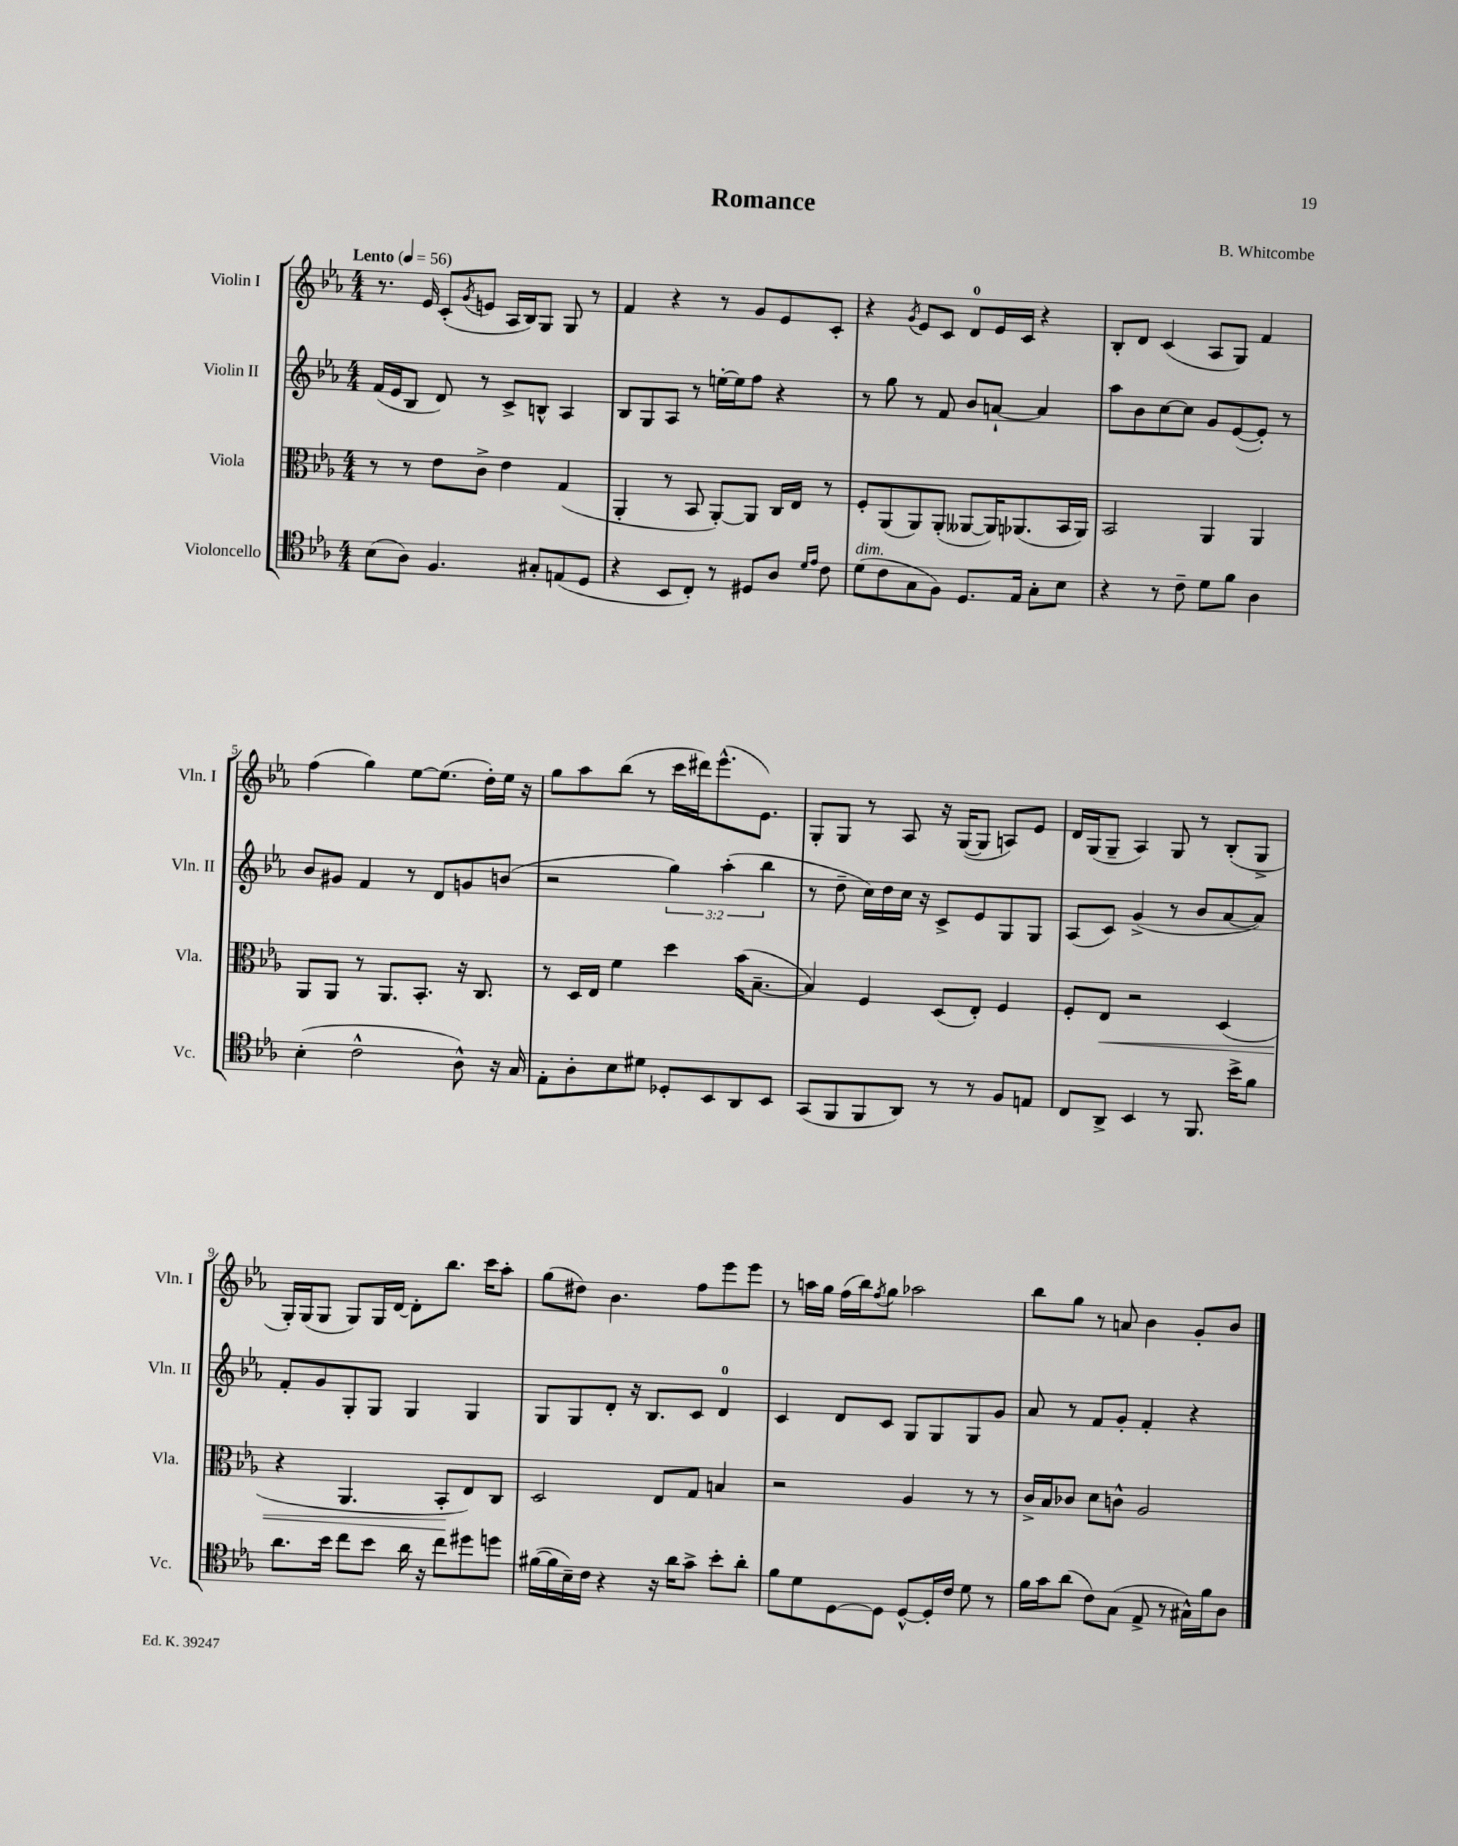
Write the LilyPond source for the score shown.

\header { title = "Romance" composer = "B. Whitcombe" }
<<
\new StaffGroup <<
\new Staff = "s0" \with { instrumentName = "Violin I" shortInstrumentName = "Vln. I" } {
    \clef treble \key ees \major \numericTimeSignature \time 4/4 \tempo "Lento" 4 = 56
    r8. ees'16 c'8-.( \acciaccatura { g'8 } e'8 aes16 bes16) g8 g8 r8 |
    f'4 r4 r8 g'8 ees'8 c'8-. |
    r4 \acciaccatura { g'8 } ees'8 c'8 d'8-0 ees'16 c'16 r4 |
    bes8-. d'8 c'4( aes8 g8) f'4 |
    f''4( g''4) ees''8~ ees''8.( d''16-.) ees''16 r16 |
    g''8 aes''8 bes''8( r8 c'''16 dis'''16) ees'''8.-^( ees'8.) |
    g8-. g8 r8 aes8 r16 g16~( g8 a8) ees'8 |
    d'16 g16( g8-- aes4) g8 r8 bes8-.( g8-> |
    g16-.) g16( g8 g8) g16 d'16~ d'8-. bes''8. c'''16 aes''8-. |
    g''8( dis''8) bes'4. f''8 ees'''8 ees'''8 |
    r8 a''16 g''16 f''16( bes''16) \acciaccatura { f''8 } g''8 aes''2 |
    bes''8 g''8 r8 a'8 bes'4 g'8-. bes'8 \bar "|." |
}
\new Staff = "s1" \with { instrumentName = "Violin II" shortInstrumentName = "Vln. II" } {
    \clef treble \key ees \major \numericTimeSignature \time 4/4 \override Staff.TupletNumber.text = #tuplet-number::calc-fraction-text
    f'16( ees'16 bes8 d'8) r8 c'8-> b8-^ aes4 |
    bes8 g8 aes8 r8 e''16~-. e''16 f''8 r4 |
    r8 g''8 r8 f'8 bes'8 a'8~-! a'4 |
    aes''8 bes'8 c''8~ c''8 g'8 ees'8~( ees'8-.) r8 |
    bes'8 gis'8 f'4 r8 d'8 g'8 b'8( |
    r2 \tuplet 3/2 { g''4) aes''4-.( bes''4 } |
    r8 d''8-- c''16) d''16 c''16 r16 c'8-> ees'8 g8 g8 |
    aes8( c'8) g'4->( r8 bes'8 aes'8~ aes'8) |
    f'8-. g'8 g8-. g8 g4 g4 |
    g8 g8 d'8-. r16 bes8. c'8 d'4-0 |
    c'4 d'8 c'8 g8 g8 g8 g'8 |
    aes'8 r8 f'8 g'8-. f'4-. r4 \bar "|." |
}
\new Staff = "s2" \with { instrumentName = "Viola" shortInstrumentName = "Vla." } {
    \clef alto \key ees \major \numericTimeSignature \time 4/4
    r8 r8 ees'8 c'8-> ees'4 g4( |
    aes,4-. r8 bes,8 aes,8~-.) aes,8 c16 ees16 r8 |
    f8-. aes,8( aes,8) aes,8-.( aeses,8~ aeses,16) aes,8.( bes,16 aes,16) |
    bes,2 aes,4 aes,4 |
    aes,8 aes,8 r8 aes,8. bes,8.-. r16 c8. |
    r8 d16 ees16 f'4 d''4 bes'16( bes8.~-- |
    bes4) f4 d8( ees8-.) f4 |
    f8-. ees8\< r2 d4( |
    r4 aes,4. bes,8-.\! ees8) c8 |
    d2 ees8 g8 b4 |
    r2 aes4 r8 r8 |
    c'16-> bes16 ces'8 d'8 c'8-^ aes2 \bar "|." |
}
\new Staff = "s3" \with { instrumentName = "Violoncello" shortInstrumentName = "Vc." } {
    \clef tenor \key ees \major \numericTimeSignature \time 4/4
    bes8( aes8) f4. gis8-. e8( d8 |
    r4 bes,8 c8-.) r8 dis8 aes8 \grace { d'16 ees'16 } c'8 |
    d'8^\markup { \italic "dim." }( c'8 g8 f8) d8. ees16 g8-. bes8 |
    r4 r8 c'8-- d'8 f'8 aes4 |
    bes4-.( c'2-^ aes8-^) r16 g16 |
    ees8-. aes8-. bes8 dis'8 des8-. bes,8 aes,8 bes,8 |
    g,8( f,8 f,8 aes,8) r8 r8 f8 e8 |
    c8 aes,8-> bes,4 r8 f,8. bes'16-> f'8 |
    aes'8. bes'16 c''8 bes'8 aes'16 r16 c''8 dis''8 d''8 |
    fis'16~( fis'16 bes16--) c'16 r4 r16 aes'16 g'8-> bes'8-. aes'8-. |
    f'8 d'8 d8~ d8 d8~-^ d16-. c'16 d'8 r8 |
    f'16 g'16 aes'8( c'8) g8( ees8-> r8 gis16-^) f'16 aes8 \bar "|." |
}
>>
>>
